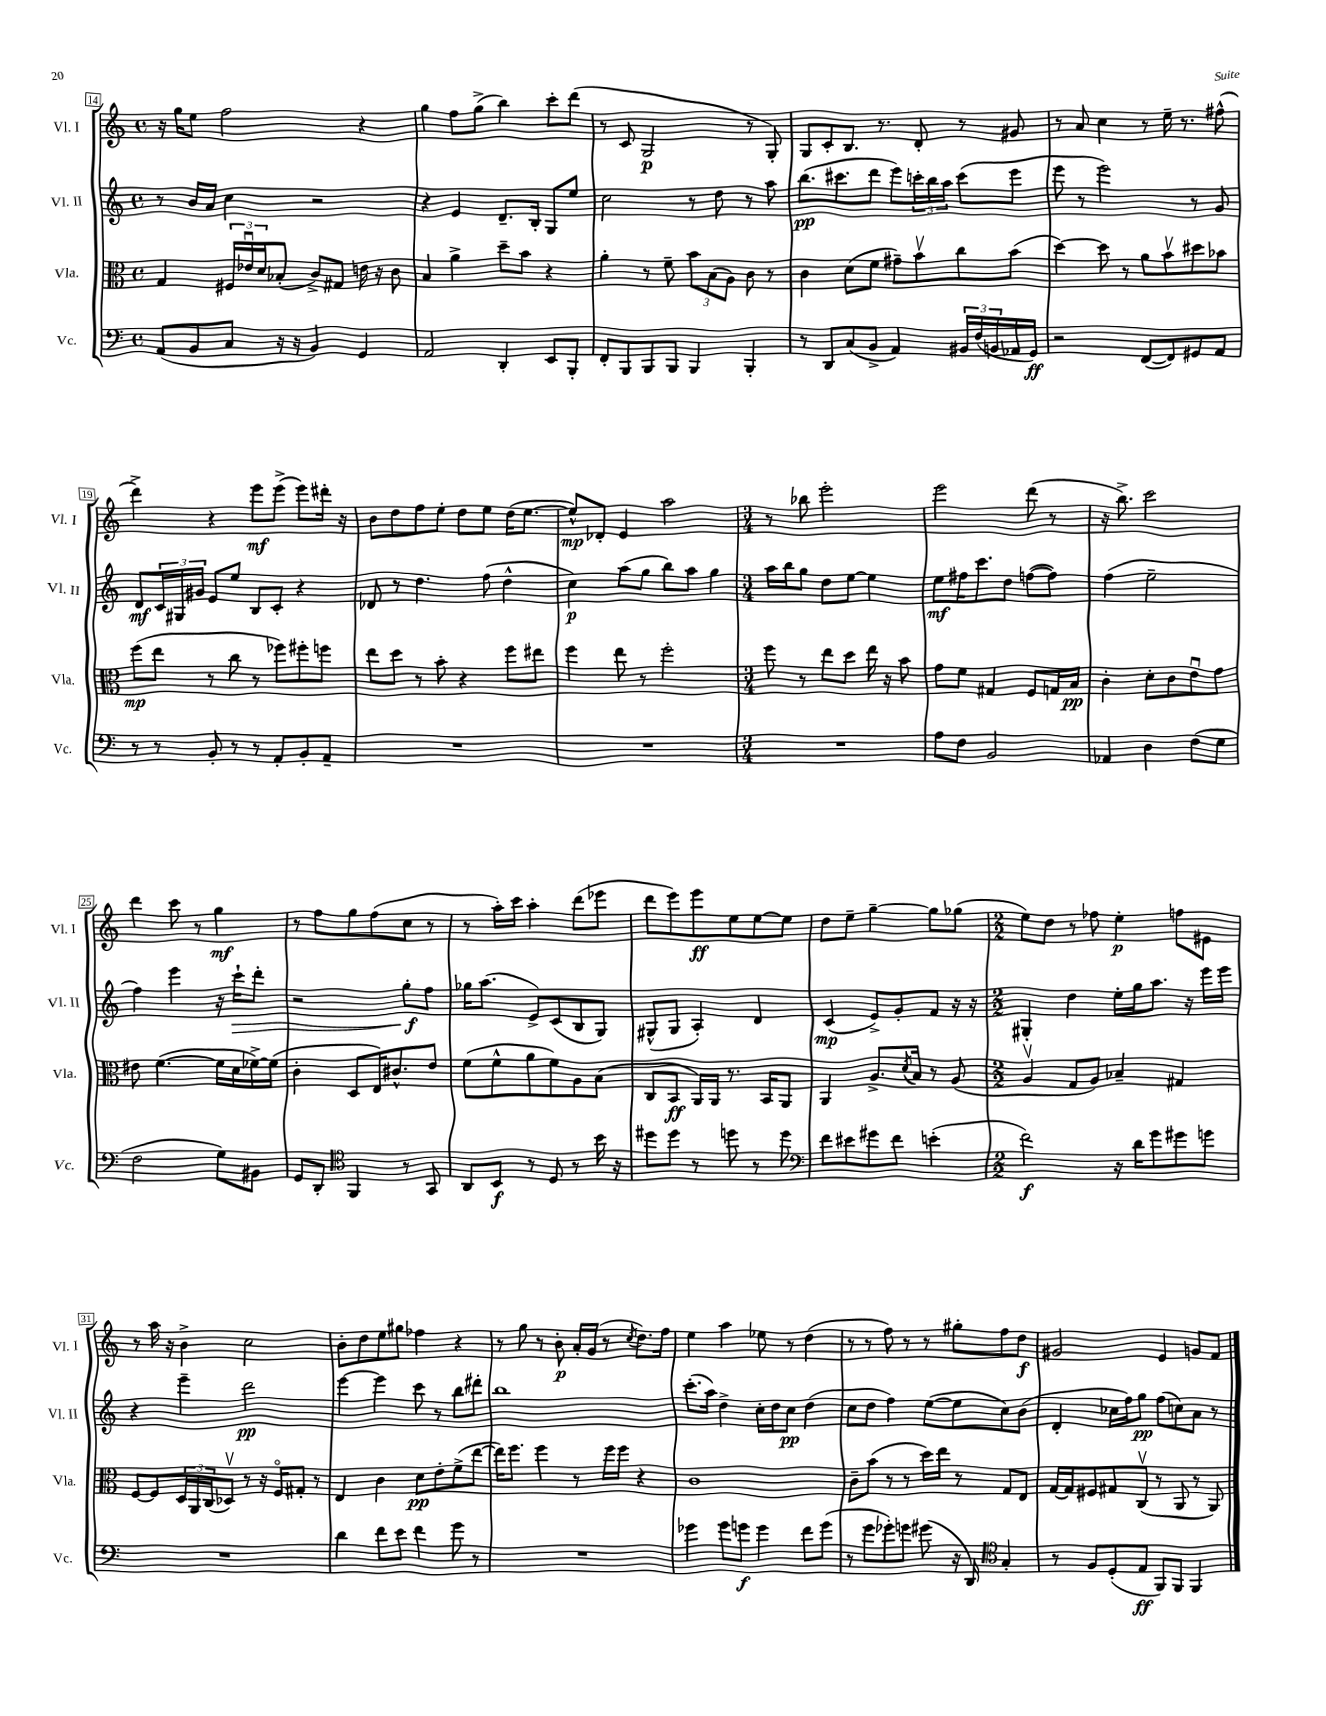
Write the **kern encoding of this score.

**kern	**dynam	**kern	**dynam	**kern	**dynam	**kern	**dynam
*part4	*part4	*part3	*part3	*part2	*part2	*part1	*part1
*staff4	*staff4	*staff3	*staff3	*staff2	*staff2	*staff1	*staff1
*I"Vc.	*	*I"Vla.	*	*I"Vl. II	*	*I"Vl. I	*
*I'Vc.	*	*I'Vla.	*	*I'Vl. II	*	*I'Vl. I	*
*clefF4	*	*clefC3	*	*clefG2	*	*clefG2	*
*k[]	*	*k[]	*	*k[]	*	*k[]	*
*M4/4	*	*M4/4	*	*M4/4	*	*M4/4	*
*met(c)	*	*met(c)	*	*met(c)	*	*met(c)	*
=14	=14	=14	=14	=14	=14	=14	=14
(8AA/L	.	4G/	.	8r	.	16r	.
.	.	.	.	.	.	16gg\KL	.
8BB/	.	.	.	16b/LL	.	8ee\J	.
.	.	.	.	16a/JJ	.	.	.
8C/J	.	24F#X/LL	.	4cc\	.	2ff\	.
.	.	24e-Xu/	.	.	.	.	.
.	.	24d/J	.	.	.	.	.
16r	.	(8B-X'/J	.	.	.	.	.
16r	.	.	.	.	.	.	.
4BB/)	.	8c^/L)	.	2r	.	.	.
.	.	8G#X/J	.	.	.	.	.
4GG/	.	16en\	.	.	.	4r	.
.	.	16r	.	.	.	.	.
.	.	8c\	.	.	.	.	.
=15	=15	=15	=15	=15	=15	=15	=15
2AA/	.	4B/	.	4r	.	4gg\	.
.	.	4a^\	.	4e/	.	8ff\L	.
.	.	.	.	.	.	(8gg^\J	.
4DD'/	.	8dd~\L	.	8.d~/L	.	4bb\)	.
.	.	8b\J	.	.	.	.	.
.	.	.	.	16B'/Jk	.	.	.
8EE/L	.	4r	.	8G/L	.	8ccc'\L	.
8BBB'/J	.	.	.	8ee/J	.	(8ddd\J	.
=16	=16	=16	=16	=16	=16	=16	=16
8FF'/L	.	4a'\	.	2cc\	.	8r	.
8BBB/	.	.	.	.	.	8c/	.
8BBB/	.	8r	.	.	.	2G/	p
8BBB/J	.	8f~\	.	.	.	.	.
4BBB/	.	12b\L	.	8r	.	.	.
.	.	(12B\	.	.	.	.	.
.	.	.	.	8dd\	.	.	.
.	.	12A\J)	.	.	.	.	.
4BBB'/	.	8c\	.	8r	.	8r	.
.	.	8r	.	8aa\	.	8G'/)	.
=17	=17	=17	=17	=17	=17	=17	=17
8r	.	4c\	.	(8.bb\L	pp	8G/L	.
8DD/L	.	.	.	.	.	8c'/	.
.	.	.	.	8.ccc#X\	.	.	.
(8C/	.	(8d\L	.	.	.	8.B/J	.
8BB^/J	.	8f\J	.	8ddd\J	.	.	.
.	.	.	.	.	.	8.r	.
4AA/)	.	8g#X~\L)	.	8eee\L)	.	.	.
.	.	8bv\	.	24cccn'\L	.	8d'/	.
.	.	.	.	24bb\	.	.	.
.	.	.	.	24aa\JJ	.	.	.
24BB#X/LL	.	8cc\	.	(8ccc\L	.	8r	.
(24F/	.	.	.	.	.	.	.
24BBn/	.	.	.	.	.	.	.
16AA-X/	.	(8b\J	.	8eee\J	.	8g#X/	.
16GG/JJ)	ff	.	.	.	.	.	.
=18	=18	=18	=18	=18	=18	=18	=18
2r	.	[4dd\)	.	8eee\	.	8r	.
.	.	.	.	8r	.	8a/	.
.	.	8dd\]	.	2eee\)	.	4cc\	.
.	.	8r	.	.	.	.	.
([8FF/L	.	8a\L	.	.	.	8r	.
8FF/])	.	8bv\	.	.	.	16ee~\	.
.	.	.	.	.	.	8.r	.
8GG#X/	.	8dd#X\	.	8r	.	.	.
8AA/J	.	8b-X\J	.	8g/	.	(8ff#X^^\	.
!!LO:LB:g=z
=19	=19	=19	=19	=19	=19	=19	=19
8r	.	(8ff\L	mp	8d/L	mf	4ddd^\)	.
8r	.	8ee\J	.	24c/L	.	.	.
.	.	.	.	24G#X/	.	.	.
.	.	.	.	24g#X/JJ	.	.	.
8BB'/	.	8r	.	8e/L	.	4r	.
8r	.	8cc\	.	8ee/J	.	.	.
8r	.	8r	.	8B/L	.	8eee\L	mf
8AA'/L	.	8ff-X\L)	.	8c'/J	.	(8eee^\J	.
8BB'/	.	8ff#X'\	.	4r	.	8eee\L)	.
8AA~/J	.	8ffn\J	.	.	.	16ddd#X'\Jk	.
.	.	.	.	.	.	16r	.
=20	=20	=20	=20	=20	=20	=20	=20
1r	.	8ee\L	.	8d-X/	.	8b\L	.
.	.	8dd\J	.	8r	.	8dd\	.
.	.	8r	.	4.dd\	.	8ff\	.
.	.	8b'\	.	.	.	8ee'\J	.
.	.	4r	.	.	.	8dd\L	.
.	.	.	.	(8ff\	.	8ee\J	.
.	.	8ff\L	.	4dd^^\	.	(16dd\KL	.
.	.	.	.	.	.	[8.ee\J	.
.	.	8ee#X\J	.	.	.	.	.
=21	=21	=21	=21	=21	=21	=21	=21
1r	.	4ff\	.	4cc\)	p	8ee^^/L])	mp
.	.	.	.	.	.	8d-X'/J	.
.	.	8ee\	.	(8aa\L	.	4e/	.
.	.	8r	.	8gg\J	.	.	.
.	.	2ff'\	.	8bb\L)	.	2aa\	.
.	.	.	.	8aa\J	.	.	.
.	.	.	.	4gg\	.	.	.
=22	=22	=22	=22	=22	=22	=22	=22
*M3/4	*	*M3/4	*	*M3/4	*	*M3/4	*
2.r	.	8ff\	.	16aa\LL	.	8r	.
.	.	.	.	16bb\J	.	.	.
.	.	8r	.	8gg\J	.	8bb-X\	.
.	.	8ee\L	.	8dd\L	.	2eee'\	.
.	.	8dd\J	.	[8ee\J	.	.	.
.	.	16ee\	.	4ee\]	.	.	.
.	.	16r	.	.	.	.	.
.	.	8b\	.	.	.	.	.
=23	=23	=23	=23	=23	=23	=23	=23
8A\L	.	8g\L	.	8ee\L	mf	2eee\	.
8F\J	.	8f\J	.	16ff#X\K	.	.	.
.	.	.	.	8.ccc\	.	.	.
2BB/	.	4G#X/	.	.	.	.	.
.	.	.	.	8dd\J	.	.	.
.	.	8F/L	.	([8ffn\L	.	(8ddd\	.
.	.	16Gn/L	.	8ff\J])	.	8r	.
.	.	16B/JJ	pp	.	.	.	.
=24	=24	=24	=24	=24	=24	=24	=24
4AA-X/	.	4c'\	.	(4ff\	.	16r	.
.	.	.	.	.	.	8.bb^\)	.
4D\	.	8d'\L	.	2ee~\	.	2ccc\	.
.	.	8c\	.	.	.	.	.
(8F\L	.	8eu\	.	.	.	.	.
8G\J	.	8g\J	.	.	.	.	.
!!LO:LB:g=z
=25	=25	=25	=25	=25	=25	=25	=25
2F\	.	8e#X\	.	4ff\)	.	4ddd\	.
.	.	([4.f\	.	.	.	.	.
.	.	.	.	4eee\	.	8ccc\	.
.	.	.	.	.	.	8r	.
8G\L)	.	16f\LL]	.	16r	.	4gg\	mf
!	!	!	!	!	!LO:HP:b	!	!
.	.	16d\	.	16ccc`\KL	>	.	.
8BB#X\J	.	[16f-X^\)	.	8ddd'\J	.	.	.
.	.	(16f-\JJ]	.	.	.	.	.
=26	=26	=26	=26	=26	=26	=26	=26
8GG/L	.	4c'\	.	2r	.	8r	.
8DD'/J	.	.	.	.	.	8ff\L	.
*clefC4	*	*	*	*	*	*	*
4FF/	.	8D/L	.	.	.	8gg\	.
.	.	16E/K)	.	.	.	(8ff\	.
.	.	8.c#X^^/	.	.	.	.	.
8r	.	.	.	8gg'\L	f	8cc\J	.
8GG/	.	8e/J	.	8ff\J	]	8r	.
=27	=27	=27	=27	=27	=27	=27	=27
8AA/L	.	(8f\L	.	16gg-X\KL	.	8r	.
.	.	.	.	(8.aa\J	.	.	.
8BB/J	f	8f^^\	.	.	.	16aa'\LL)	.
.	.	.	.	.	.	16ccc\JJ	.
8r	.	8a\	.	8e^/L)	.	4aa'\	.
8D/	.	8f\)	.	(8c/	.	.	.
8r	.	8A\	.	8B/	.	(8ddd\L	.
16b\	.	(8B\J	.	8G/J)	.	8eee-X\J	.
16r	.	.	.	.	.	.	.
=28	=28	=28	=28	=28	=28	=28	=28
8dd#X\L	.	8C/L	.	(8G#X^^/L	.	8ddd\L	.
8dd#\J	.	8BB/J	ff	8G#/J	.	8eee\)	.
8r	.	16AA/LL)	.	4A'/)	.	8eee\	ff
.	.	16AA/JJ	.	.	.	.	.
8ddn\	.	8.r	.	.	.	8ee\	.
8r	.	.	.	4d/	.	[8ee\	.
.	.	16BB/KL	.	.	.	.	.
8dd\	.	8AA/J	.	.	.	8ee\J]	.
=29	=29	=29	=29	=29	=29	=29	=29
*clefF4	*	*	*	*	*	*	*
8f\L	.	4AA/	.	(4c/	mp	8dd\L	.
8e#X\	.	.	.	.	.	8ee~\J	.
8g#X\	.	8.A^/L	.	8e^/L)	.	[4gg~\	.
8f\J	.	.	.	8g'/	.	.	.
.	.	8qd/	.	.	.	.	.
.	.	16B/Jk	.	.	.	.	.
(4en'\	.	8r	.	8f/J	.	8gg\L]	.
.	.	(8A/	.	16r	.	(8gg-X\J	.
.	.	.	.	16r	.	.	.
=30	=30	=30	=30	=30	=30	=30	=30
*M2/2	*	*M2/2	*	*M2/2	*	*M2/2	*
2f\)	f	4Av/	.	4G#X'/	.	8ee\L)	.
.	.	.	.	.	.	8dd\J	.
.	.	8G/L	.	4dd\	.	8r	.
.	.	8A/J)	.	.	.	8ff-X\	.
16r	.	4B-X~/	.	16ee'\LL	.	4ee'\	p
16d\KL	.	.	.	16gg\J	.	.	.
8g\	.	.	.	8.aa\J	.	.	.
8g#X\	.	4G#X/	.	.	.	8ffn\L	.
.	.	.	.	16r	.	.	.
8gn\J	.	.	.	16eee\LL	.	8e#X\J	.
.	.	.	.	16eee\JJ	.	.	.
!!LO:LB:g=z
=31	=31	=31	=31	=31	=31	=31	=31
1r	.	[8F/L	.	4r	.	8r	.
.	.	8F/]	.	.	.	16aa\	.
.	.	.	.	.	.	16r	.
.	.	24D/L	.	4eee~\	.	4b^\	.
.	.	24AA/	.	.	.	.	.
.	.	(24C/J	.	.	.	.	.
.	.	8D-Xv/J)	.	.	.	.	.
.	.	8r	.	2ddd\	pp	2cc\	.
.	.	16r	.	.	.	.	.
.	.	16F/KL	.	.	.	.	.
.	.	8G#X'/J	.	.	.	.	.
.	.	8r	.	.	.	.	.
=32	=32	=32	=32	=32	=32	=32	=32
4d\	.	4E/	.	[4eee\	.	8b'\L	.
.	.	.	.	.	.	8dd\	.
8f\L	.	4c\	.	4eee\]	.	8ee\	.
8e\J	.	.	.	.	.	8gg#X\J	.
4f\	.	8d\L	pp	8ccc\	.	4ff-X\	.
.	.	8e'\	.	8r	.	.	.
8g\	.	(8f^\	.	8bb\L	.	4r	.
8r	.	[8ee\J	.	8ddd#X'\J	.	.	.
=33	=33	=33	=33	=33	=33	=33	=33
1r	.	16ee\KL])	.	1bb	.	8r	.
.	.	8.ff\J	.	.	.	.	.
.	.	.	.	.	.	8gg\	.
.	.	4ff\	.	.	.	8r	.
.	.	.	.	.	.	8b'\	p
.	.	8r	.	.	.	16a'/LL	.
.	.	.	.	.	.	(16g/JJ	.
.	.	16ff\LL	.	.	.	8r	.
.	.	16ff\JJ	.	.	.	.	.
.	.	.	.	.	.	8qcc/	.
.	.	4r	.	.	.	8.dd\L)	.
.	.	.	.	.	.	16ff\Jk	.
=34	=34	=34	=34	=34	=34	=34	=34
4g-X\	.	1c	.	(8.ccc'\L	.	4ee\	.
.	.	.	.	16aa\Jk)	.	.	.
8g-\L	.	.	.	4dd^\	.	4aa\	.
8gn\J	f	.	.	.	.	.	.
4g\	.	.	.	16cc'\LL	.	8ee-X\	.
.	.	.	.	16dd\J	.	.	.
.	.	.	.	8cc\J	pp	8r	.
8f\L	.	.	.	(4dd\	.	(4dd\	.
(8g\J	.	.	.	.	.	.	.
=35	=35	=35	=35	=35	=35	=35	=35
8r	.	8c~\L	.	8cc\L	.	8r	.
8g\L	.	(8b\J	.	8dd\J	.	8r	.
8g-X'\)	.	8r	.	4ff\)	.	8ff\)	.
8gn\J	.	8r	.	.	.	8r	.
(8g#X\	.	16dd\LL)	.	([8ee\L	.	8r	.
.	.	16ee\JJ	.	.	.	.	.
16r	.	8r	.	8ee\]	.	8gg#X'\L	.
16DD/)	.	.	.	.	.	.	.
*clefC4	*	*	*	*	*	*	*
4G'/	.	8G/L	.	8cc\)	.	8ff\	.
.	.	8E/J	.	(8b\J	.	8dd\J	f
=36	=36	=36	=36	=36	=36	=36	=36
8r	.	[16G/LL	.	4d'/	.	2g#X/	.
.	.	16G/J]	.	.	.	.	.
8F/L	.	8F#X/	.	.	.	.	.
(8D'/	.	8G#X/	.	16cc-X\LL	.	.	.
.	.	.	.	16ff\J)	.	.	.
8E/J	ff	(8Cv/J	.	8gg\J	pp	.	.
8FF/L)	.	8r	.	(8ff\L	.	4e/	.
8FF/J	.	8AA/	.	8ccn\)	.	.	.
4FF/	.	8r	.	8a\J	.	8gn/L	.
.	.	8AA/)	.	8r	.	8f/J	.
==	==	==	==	==	==	==	==
*-	*-	*-	*-	*-	*-	*-	*-
